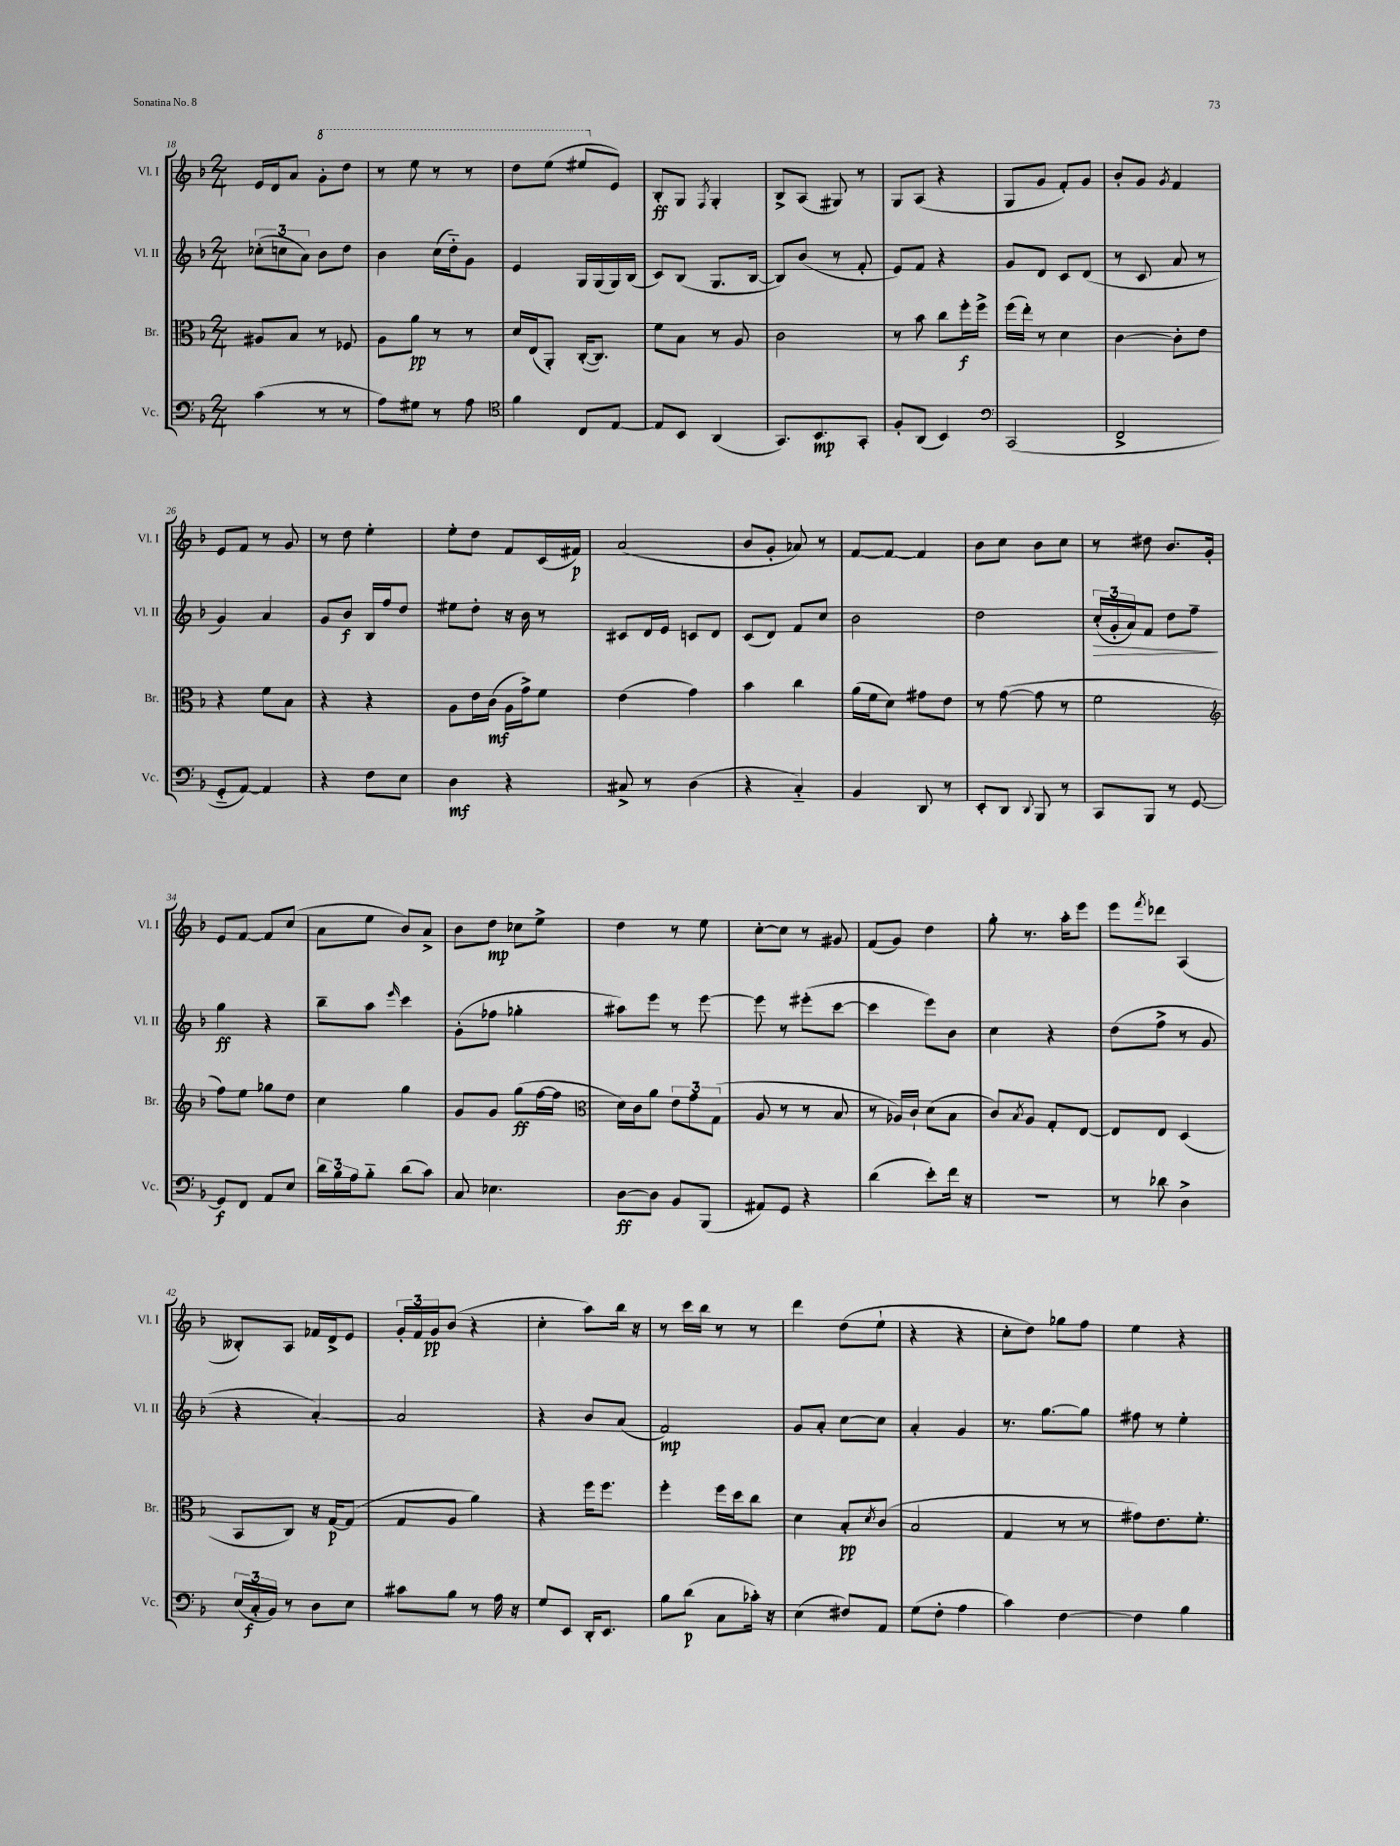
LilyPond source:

<<
\new StaffGroup <<
\new Staff = "s0" \with { instrumentName = "Vl. I" shortInstrumentName = "Vl. I" } {
    \clef treble \key f \major \numericTimeSignature \time 2/4
    e'16 d'16 a'8 \ottava #1 g''8-. d'''8 |
    r8 e'''8 r8 r8 |
    d'''8 e'''8( eis'''8 \ottava #0 e'8) |
    bes8-.\ff g8 \acciaccatura { f8 } g4-. |
    bes8-> a8( gis8) r8 |
    g8 a8( r4 |
    g8 g'8 f'8-.) g'8 |
    bes'8-. g'8 \acciaccatura { g'8 } f'4 |
    e'8 f'8 r8 g'8 |
    r8 d''8 e''4-. |
    e''8-. d''8 f'8 c'16( fis'16\p) |
    a'2( |
    bes'8 g'8-. aes'8) r8 |
    f'8~ f'8~ f'4 |
    bes'8 c''8 bes'8 c''8 |
    r8 dis''8 bes'8. g'16-. |
    e'8 f'8~ f'8 c''8( |
    a'8 e''8 bes'8) a'8-> |
    bes'8 d''8\mp ces''8 e''8-> |
    d''4 r8 e''8 |
    c''8~-. c''8 r8 gis'8 |
    f'8( g'8) d''4 |
    g''8-. r8. a''16-. e'''8 |
    e'''8 \acciaccatura { f'''8 } des'''8 a4( |
    beses8-.) a8 fes'16 d'16-> e'8 |
    \tuplet 3/2 { g'16-. f'16 g'16\pp } bes'8( r4 |
    c''4-. a''8) bes''16 r16 |
    r8 c'''16 bes''16 r8 r8 |
    d'''4 d''8( e''8-! |
    r4 r4 |
    c''8-. d''8) ges''8 f''8 |
    e''4 r4 \bar "|." |
}
\new Staff = "s1" \with { instrumentName = "Vl. II" shortInstrumentName = "Vl. II" } {
    \clef treble \key f \major \numericTimeSignature \time 2/4
    \tuplet 3/2 { ces''8-.( c''8 a'8) } bes'8 d''8 |
    bes'4 c''16( d''16-_) g'8 |
    e'4 g16 g16( g16) bes16( |
    c'8) bes8( g8. bes16~ |
    bes8) bes'8( r8 f'8-. |
    e'8) f'8 r4 |
    g'8 d'8 c'8 d'8( |
    r8 c'8 a'8 r8 |
    g'4) a'4 |
    g'8 bes'8\f bes16 f''16 d''8 |
    eis''8 d''8-. r16 bes'16 r8 |
    cis'8 d'16 e'16 c'8 d'8 |
    c'8( d'8) f'8 c''8 |
    bes'2 |
    d''2 |
    \tuplet 3/2 { c''16-.\>( g'16-. a'16) } f'8 d''8 f''8--\! |
    g''4\ff r4 |
    bes''8-- a''8 \grace { e'''16 } c'''4 |
    g'8-.( fes''8 ges''4-. |
    ais''8) e'''8 r8 e'''8~ |
    e'''8 r8 eis'''8-.( c'''8~ |
    c'''4 e'''8) bes'8 |
    c''4 r4 |
    d''8( f''8-> r8 g'8 |
    r4 a'4~-.) |
    a'2 |
    r4 bes'8 a'8( |
    f'2\mp) |
    g'8 a'8-. c''8~ c''8 |
    a'4-. g'4 |
    r8. g''8.~ g''8 |
    fis''8 r8 e''4-. \bar "|." |
}
\new Staff = "s2" \with { instrumentName = "Br." shortInstrumentName = "Br." } {
    \clef alto \key f \major \numericTimeSignature \time 2/4
    ais8 bes8 r8 fes8 |
    a8 a'8\pp r8 r8 |
    d'16 e16( a,8-.) c16~-.( c8.) |
    f'8 bes8 r8 a8 |
    c'2 |
    r8 bes'8 c''8 f''16-.\f f''16-> |
    f''16( e''16-.) r8 d'4 |
    c'4~ c'8-. e'8 |
    r4 f'8 bes8 |
    r4 r4 |
    a8 e'16 c'16\mf( a16 g'16->) f'8 |
    e'4( g'4) |
    bes'4 c''4 |
    a'16( f'16 d'8) gis'8 e'8 |
    r8 g'8~( g'8 r8 |
    f'2 |
    \clef treble f''8) e''8 ges''8 d''8 |
    c''4 g''4 |
    g'8 g'8 g''8\ff( f''16~ f''16 |
    \clef alto d'16) c'16 a'8 \tuplet 3/2 { e'8 g'8 g8( } |
    a8 r8 r8 bes8 |
    r8 aes16) c'16-! d'8( bes8 |
    c'8) \acciaccatura { bes8 } a8 g8-. e8~ |
    e8 e8 d4( |
    bes,8 c8) r16 g16~\p g8( |
    g8 a8 a'4) |
    r4 f''16 f''8. |
    f''4-. f''16 d''16 c''8 |
    d'4 bes8-.\pp \acciaccatura { d'8 } c'8( |
    bes2 |
    g4 r8 r8 |
    gis'8) e'8. f'8.-. \bar "|." |
}
\new Staff = "s3" \with { instrumentName = "Vc." shortInstrumentName = "Vc." } {
    \clef bass \key f \major \numericTimeSignature \time 2/4
    c'4( r8 r8 |
    a8) gis8 r8 a8 |
    \clef tenor f'4 c8 e8~ |
    e8 bes,8 a,4( |
    g,8.) bes,8.\mp g,8-. |
    f8-. a,8( bes,4) |
    \clef bass c,2( |
    f,2-> |
    g,8-_ a,8~) a,4 |
    r4 f8 e8 |
    d4\mf r4 |
    cis8-> r8 d4( |
    r4 c4-_) |
    bes,4 d,8 r8 |
    e,8-. d,8 \appoggiatura { d,8 } bes,,8 r8 |
    c,8 bes,,8 r8 g,8~ |
    g,8\f f,8 a,8 e8 |
    \tuplet 3/2 { d'16 bes16 a16 } bes8-_ d'8( c'8) |
    c8 ees4. |
    d8~\ff d8 bes,8 bes,,8( |
    ais,8) g,8 r4 |
    d'4( e'8-.) f'16 r16 |
    R2 |
    r8 des'8 d4-> |
    \tuplet 3/2 { e16( c16-.\f bes,16) } r8 d8 e8 |
    cis'8 bes8 r8 a16 r16 |
    g8 e,8 d,16-. e,8. |
    bes8 d'8\p( c8 ces'16-.) r16 |
    e4( fis8) a,8 |
    g8( f8-. a4 |
    c'4) f4~ |
    f4 bes4 \bar "|." |
}
>>
>>
\layout { \context { \Score currentBarNumber = #18 } }
